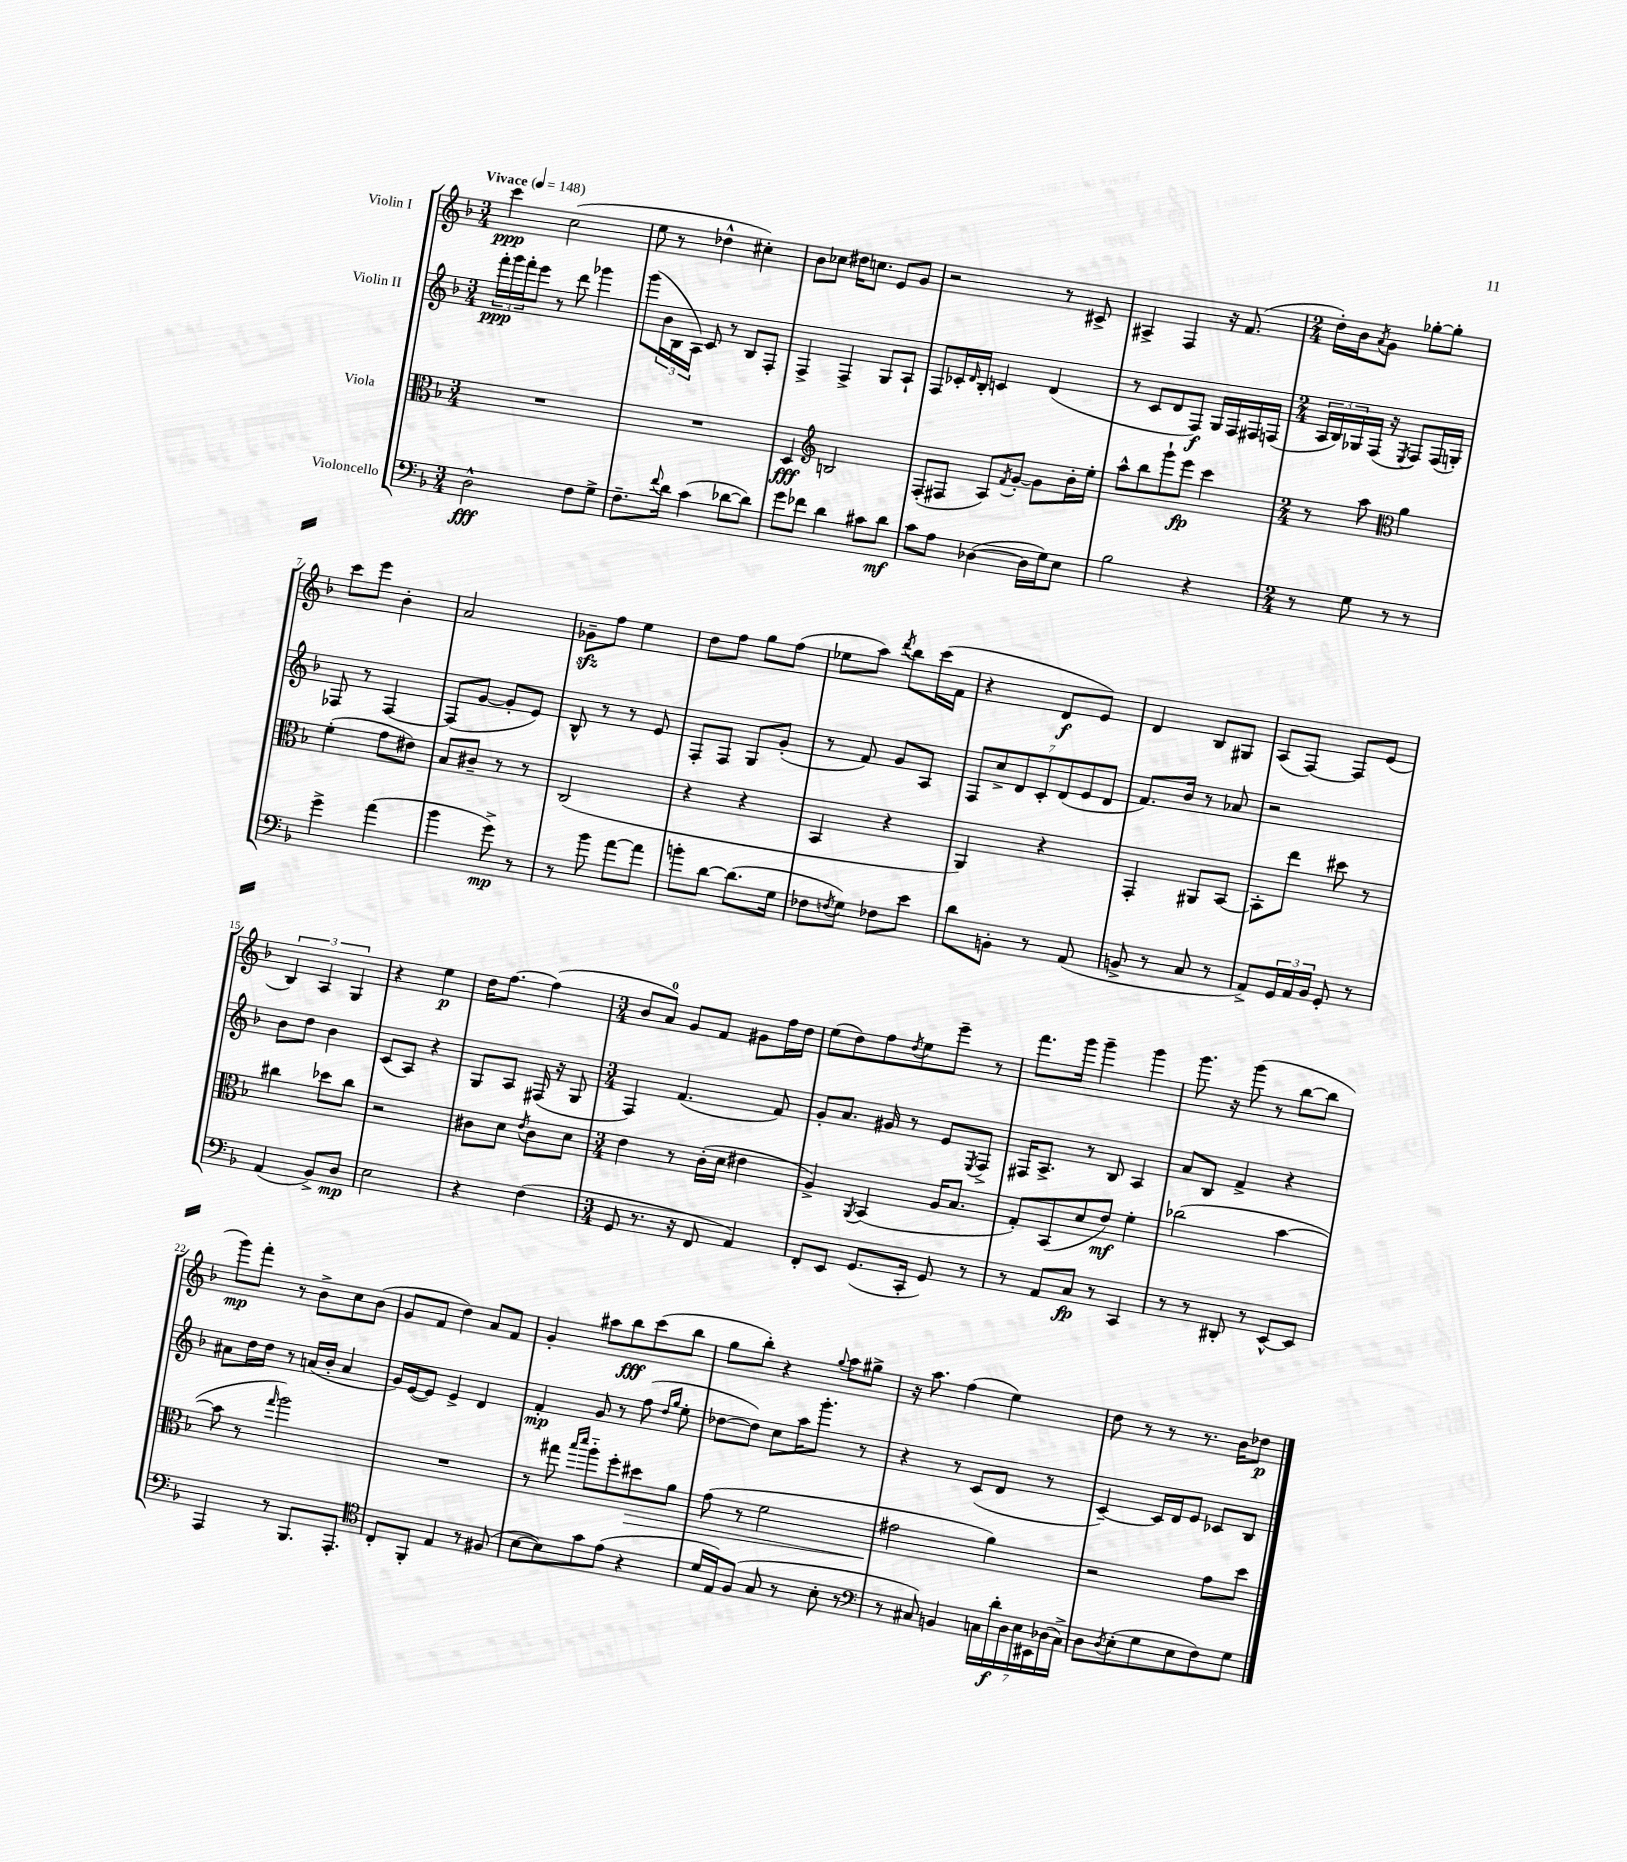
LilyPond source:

<<
\new StaffGroup <<
\new Staff = "s0" \with { instrumentName = "Violin I" } {
    \clef treble \key f \major \numericTimeSignature \time 3/4 \tempo "Vivace" 4 = 148
    c'''4\ppp c''2( |
    e''8 r8 des''4-^ cis''4-.) |
    bes'8 ces''8 dis''16 c''8. e'8 g'8 |
    r2 r8 cis'8-> |
    ais4-> f4 r16 f'8.( |
    \numericTimeSignature \time 2/4 d''16-.) bes'16 \acciaccatura { a'8 } g'8 ges''8~-. ges''8-. |
    c'''8 e'''8 bes'4-. |
    a'2 |
    ges'8--\sfz f''8 e''4 |
    d''8 f''8 g''8 f''8( |
    ees''8 a''8) \acciaccatura { d'''8 } bes''8 c'''16( f'16 |
    r4 d'8\f e'8) |
    d'4 bes8 gis8 |
    a8( f8~) f8 e'8( |
    \tuplet 3/2 { bes4) a4 g4 } |
    r4 e''4\p |
    d''16 f''8.~ f''4( |
    \numericTimeSignature \time 3/4 bes'8 a'8-0) g'8 f'8 gis'8 f''16 d''16 |
    e''8( d''8) f''8 \acciaccatura { d''8 } e''8 e'''8-- r8 |
    f'''8. g'''16 g'''4-- g'''4 |
    g'''8. r16 g'''8( r8 bes''8~ bes''8 |
    g'''8\mp) f'''8-. r8 bes'8-> c''8 bes'8( |
    g'8 f'8 d''4) a'8 f'8 |
    g'4-. ais''8 bes''8\fff c'''8( bes''8 |
    g''8 bes''8-.) r4 \appoggiatura { g''8 } a''8 gis''8-> |
    r16 a''8. f''4( e''4) |
    d''8 r8 r8 r8. bes'16 des''8\p \bar "|." |
}
\new Staff = "s1" \with { instrumentName = "Violin II" } {
    \clef treble \key f \major \numericTimeSignature \time 3/4
    \tuplet 3/2 { f'''16-.\ppp g'''16 f'''16-. } e'''8 r8 d'''8 ges'''4 |
    g'''8( \tuplet 3/2 { bes'16 bes16 a16) } c'8 r8 bes8 f8-. |
    f4-> f4-> g8 a8-! |
    f8 ces'16-. \grace { d'16 } bes16-. c'4 d'4( |
    r8 c'8 d'8 f8\f) g16 f16 fis16 f16( |
    \numericTimeSignature \time 2/4 \tuplet 3/2 { a16 bes16) ges16 } f16( r16 \acciaccatura { e8 } f8) f16( g16-.) |
    fes8 r8 fes4~ |
    fes8( g'8~ g'8-. e'8) |
    bes8-^ r8 r8 e'8 |
    f8-. f8 g8 g'8-.( |
    r8 f'8) g'8 a8 |
    \tuplet 7/4 { f8 c''8-> d'8 c'8-. d'8( e'8 d'8 } |
    f'8.) bes'16 r8 aes'8 |
    r2 |
    bes'8 d''8 bes'4 |
    c'8( a8) r4 |
    g8 a8 fis16( r16 g8 |
    \numericTimeSignature \time 3/4 f4) f'4.( f'8) |
    g'8-. a'8. gis'16 r8 e'8 \acciaccatura { e8 } f8-> |
    fis16 a8.-> r8 bes8 a4 |
    a'8 bes8 f'4-> r4 |
    ais'8 d''16 d''16 r8 a'16( bes'16-. a'4 |
    g'16) e'16~( e'8) e'4-> d'4 |
    f'4-.\mp g'8 r8 f''8( \grace { d''16 g''16 } e''8-. |
    des''8~ des''8) c''8 a''16 g'''8.-. r8 |
    r4 r8 c'8( d'8 r8 |
    c'4~--) c'16 d'16 e'8 ces'8 bes8 \bar "|." |
}
\new Staff = "s2" \with { instrumentName = "Viola" } {
    \clef alto \key f \major \numericTimeSignature \time 3/4
    R2. |
    R2. |
    d4\fff \clef treble b2 |
    f8-.( fis8 a8) \acciaccatura { f'8 } g'8~-. g'8 bes'16-. e''16-. |
    a''8-^ bes''8 g'''8-! e'''8\fp c'''4 |
    \numericTimeSignature \time 2/4 r8 a''8 \clef alto a'4 |
    f'4-.( g'8 eis'8) |
    bes8 cis'8-- r8 r8 |
    c2( |
    r4 r4 |
    bes,4 r4 |
    a,4) r4 |
    g,4-. ais,8 bes,8~ |
    bes,8-. e''8 dis''8 r8 |
    cis''4 des''8 cis''8 |
    r2 |
    cis'8 d'8 \acciaccatura { e'8 } cis'8 d'8 |
    \numericTimeSignature \time 3/4 e'4 r8 c'16-.( d'16 eis'4 |
    a4->) \acciaccatura { a,8 } bes,4( a16 bes8. |
    g8-.) bes,8( d'8 e'8\mf) f'4-. |
    ces''2( bes'4~ |
    bes'8 r8 \grace { g''16 } a''2) |
    R2. |
    r8 gis''8 \grace { bes''16 d'''16 } a''8-_ f''8-. dis''8\> a'8 |
    g'8( r8 f'2 |
    gis'2\! a'4) |
    r2 g'8 d''8 \bar "|." |
}
\new Staff = "s3" \with { instrumentName = "Violoncello" } {
    \clef bass \key f \major \numericTimeSignature \time 3/4
    d2-^\fff f8 g8-> |
    f8.-- \appoggiatura { f'8 } d'16 c'4( des'8~ des'8) |
    g'8 fes'8 d'4 cis'8 d'8\mf |
    c'8 a8 des4~( des16 g16) e8 |
    bes2 r4 |
    \numericTimeSignature \time 2/4 r8 g8 r8 r8 |
    g'4-> a'4( |
    bes'4 g'8->\mp) r8 |
    r8 bes'8 a'8~ a'8 |
    b'8-. d'8~ d'8.( g16 |
    fes8 \acciaccatura { f8 } g8) fes8 e'8 |
    d'8 b,8-. r8 a,8( |
    b,8-> r8 c8 r8 |
    a,8->) \tuplet 3/2 { g,16 a,16 bes,16 } g,8-. r8 |
    a,4( bes,8->) d8\mp |
    e2 |
    r4 f4( |
    \numericTimeSignature \time 3/4 g,8 r8. r16 f,8 a,4) |
    f,8-. e,8 g,8.( c,16-. g,8) r8 |
    r8 a,8 c8\fp r8 c,4 |
    r8 r8 dis,8-. r8 e,8~-^ e,8 |
    a,,4 r8 bes,,8. a,,8.-. |
    \clef tenor c8-. f,8-. e4 r8 fis8( |
    bes8~ bes8) g'8 e'8( r4 |
    d'16 e16) f8( g8 r8 bes8-. r8 |
    \clef bass r8 cis8) b,4 \tuplet 7/4 { c16 d'16-.\f d16 e16 eis,16 des16( c16->) } |
    d8 \acciaccatura { d8 } e8-.( g8 e8 f8) g8 \bar "|." |
}
>>
>>
